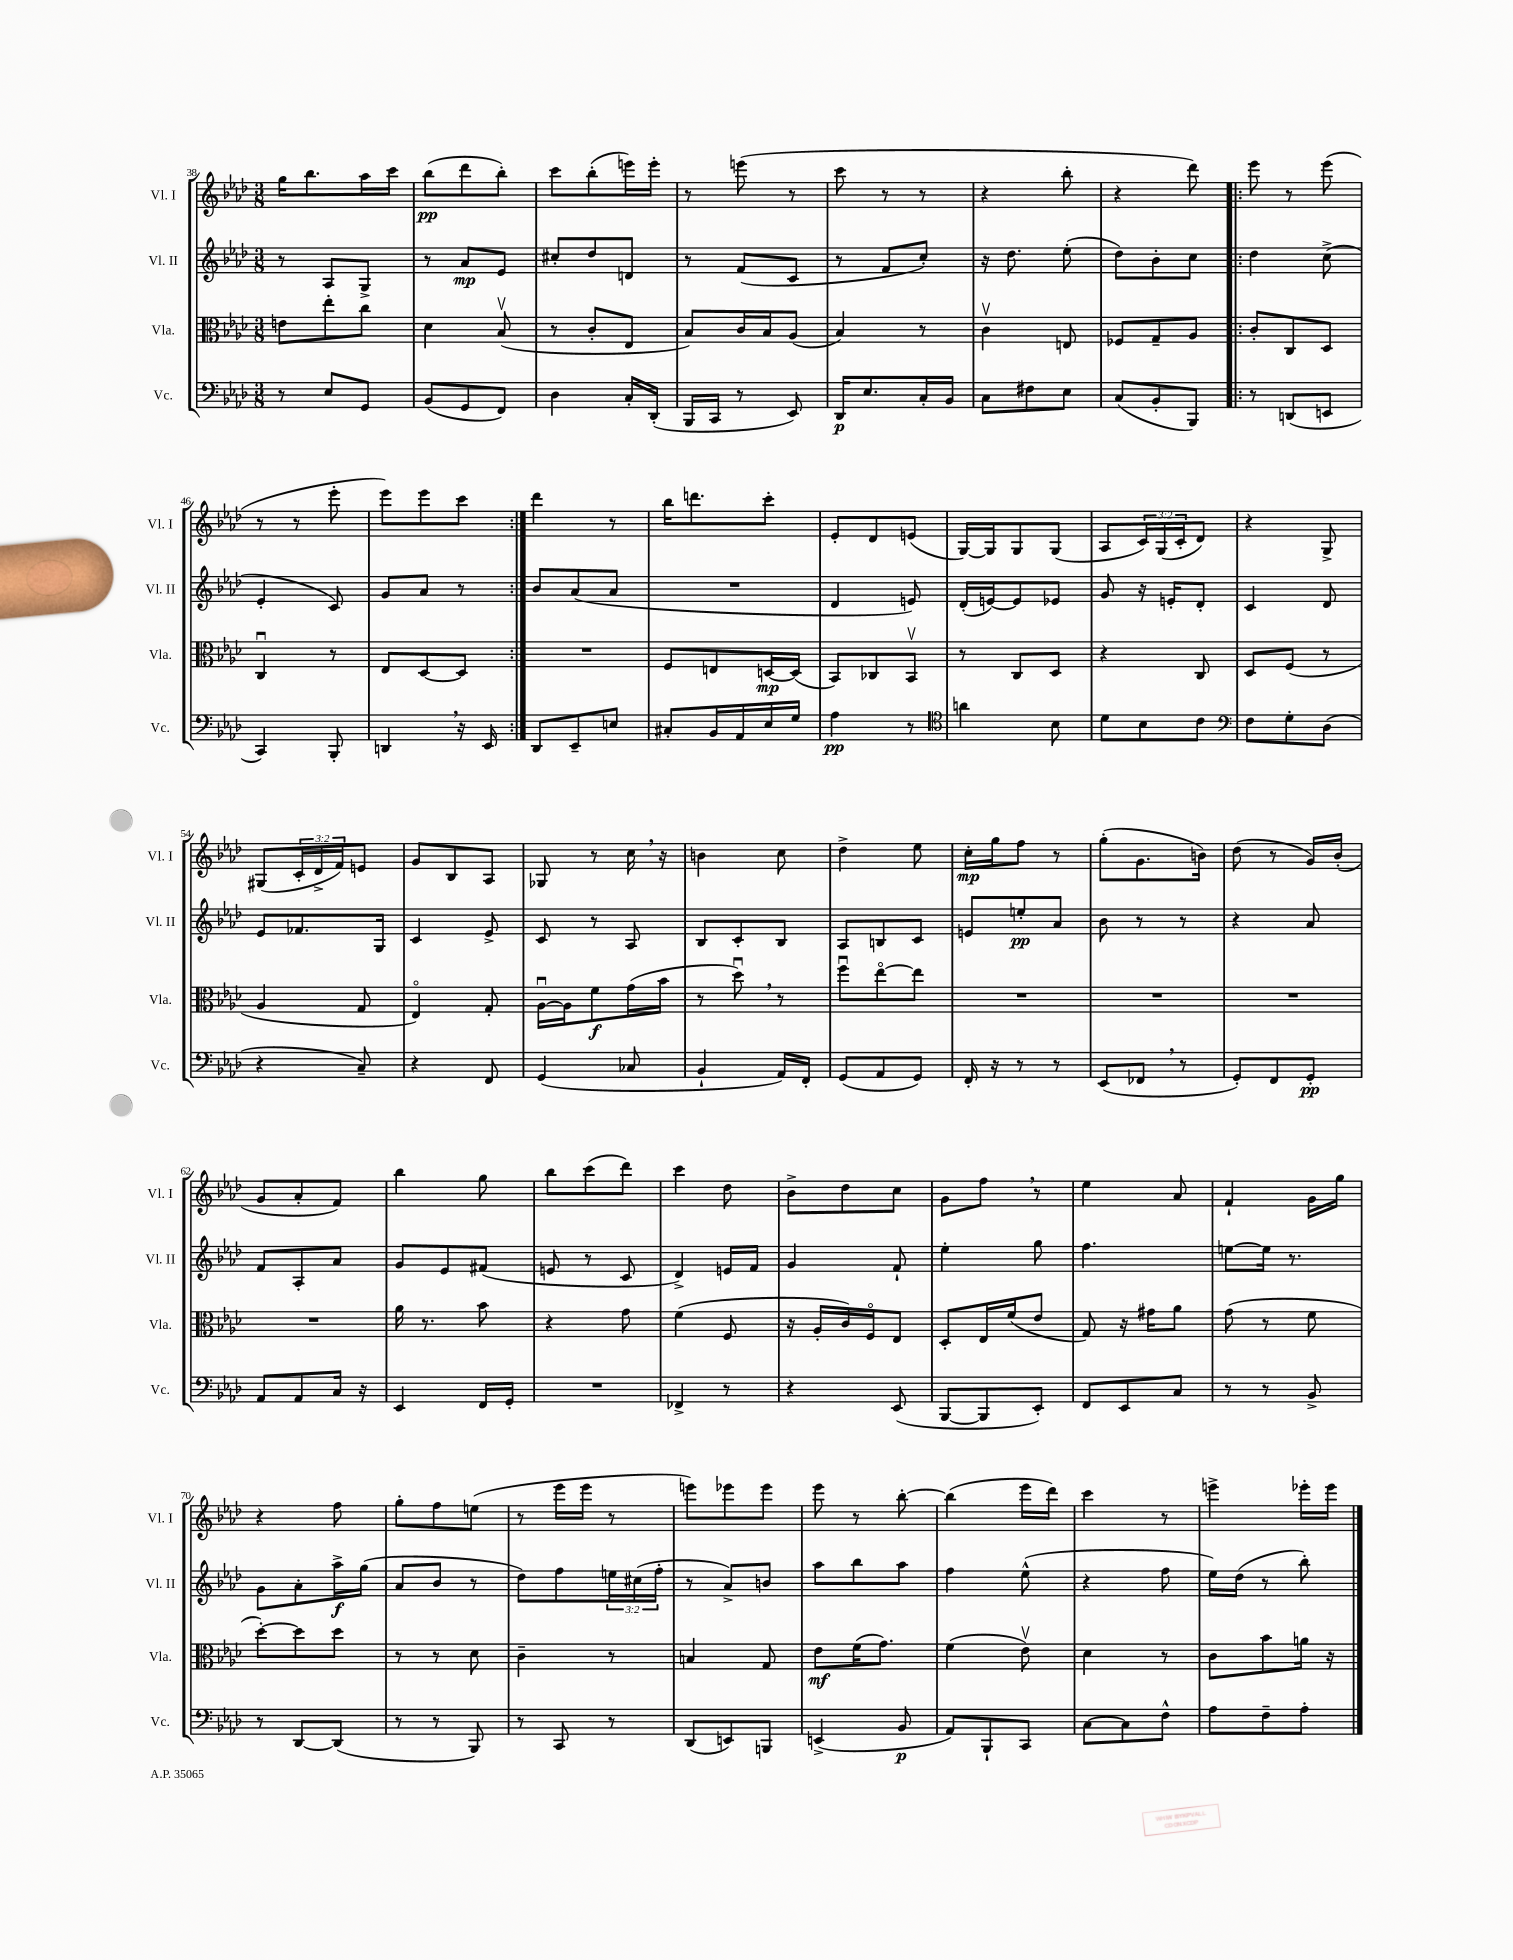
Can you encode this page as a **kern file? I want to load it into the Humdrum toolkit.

**kern	**dynam	**kern	**dynam	**kern	**dynam	**kern	**dynam
*part4	*part4	*part3	*part3	*part2	*part2	*part1	*part1
*staff4	*staff4	*staff3	*staff3	*staff2	*staff2	*staff1	*staff1
*I"Vc.	*	*I"Vla.	*	*I"Vl. II	*	*I"Vl. I	*
*I'Vc.	*	*I'Vla.	*	*I'Vl. II	*	*I'Vl. I	*
*clefF4	*	*clefC3	*	*clefG2	*	*clefG2	*
*k[b-e-a-d-]	*	*k[b-e-a-d-]	*	*k[b-e-a-d-]	*	*k[b-e-a-d-]	*
*M3/8	*	*M3/8	*	*M3/8	*	*M3/8	*
=38	=38	=38	=38	=38	=38	=38	=38
8r	.	8en\L	.	8r	.	16gg\KL	.
.	.	.	.	.	.	8.bb-\	.
8E-/L	.	8ee-'\	.	8A-/L	.	.	.
8GG/J	.	8cc\J	.	8G^/J	.	16aa-\L	.
.	.	.	.	.	.	16ccc\JJ	.
=39	=39	=39	=39	=39	=39	=39	=39
(8BB-/L	.	4d-\	.	8r	.	(8bb-\L	pp
8GG/	.	.	.	8a-/L	mp	8ddd-\	.
8FF/J)	.	(8B-v/	.	8e-/J	.	8bb-'\J)	.
=40	=40	=40	=40	=40	=40	=40	=40
4D-\	.	8r	.	8cc#X'/L	.	8ccc\L	.
.	.	8c'/L	.	8dd-/	.	(8bb-'\	.
16C'/LL	.	8E-/J	.	8dn/J	.	16eeen\L)	.
(16DD-'/JJ	.	.	.	.	.	16eee'\JJ	.
=41	=41	=41	=41	=41	=41	=41	=41
16BBB-/LL	.	8B-/L)	.	8r	.	8r	.
16CC/JJ	.	.	.	.	.	.	.
8r	.	16c/L	.	(8f/L	.	(8eeen\	.
.	.	16B-/J	.	.	.	.	.
8EE-/)	.	(8A-/J	.	8c/J	.	8r	.
=42	=42	=42	=42	=42	=42	=42	=42
16DD-/KL	p	4B-/)	.	8r	.	8ccc\	.
8.E-/	.	.	.	.	.	.	.
.	.	.	.	8f/L	.	8r	.
16C'/L	.	8r	.	8cc'/J)	.	8r	.
16BB-/JJ	.	.	.	.	.	.	.
=43	=43	=43	=43	=43	=43	=43	=43
8C\L	.	4cv\	.	16r	.	4r	.
.	.	.	.	8.dd-\	.	.	.
8F#X\	.	.	.	.	.	.	.
8E-\J	.	8En/	.	(8ee-'\	.	8bb-'\	.
=44	=44	=44	=44	=44	=44	=44	=44
(8C/L	.	8F-X/L	.	8dd-\L)	.	4r	.
8BB-'/	.	8G~/	.	8b-'\	.	.	.
8BBB-/J)	.	8A-/J	.	8cc\J	.	8ddd-\)	.
=45!|:	=45!|:	=45!|:	=45!|:	=45!|:	=45!|:	=45!|:	=45!|:
8r	.	8c'/L	.	4dd-\	.	8eee-\	.
(8DDn/L	.	8C/	.	.	.	8r	.
8EEn/J	.	8D-/J	.	(8cc^\	.	(8eee-\	.
!!LO:LB:g=z
=46	=46	=46	=46	=46	=46	=46	=46
4CC/)	.	4Cu/	.	4e-'/	.	8r	.
.	.	.	.	.	.	8r	.
8BBB-'/	.	8r	.	8c/)	.	8eee-'\	.
=47	=47	=47	=47	=47	=47	=47	=47
4DDn,/	.	8E-/L	.	8g/L	.	8eee-\L)	.
.	.	[8D-/	.	8a-/J	.	8eee-\	.
16r	.	8D-/J]	.	8r	.	8ccc\J	.
16EE-/	.	.	.	.	.	.	.
=48:|!	=48:|!	=48:|!	=48:|!	=48:|!	=48:|!	=48:|!	=48:|!
8DD-/L	.	4.r	.	8b-/L	.	4ddd-\	.
8EE-~/	.	.	.	(8a-/	.	.	.
8En/J	.	.	.	8a-/J	.	8r	.
=49	=49	=49	=49	=49	=49	=49	=49
8C#X'/L	.	8F/L	.	4.r	.	16bb-\KL	.
.	.	.	.	.	.	8.dddn\	.
16BB-/L	.	8En/	.	.	.	.	.
16AA-/	.	.	.	.	.	.	.
16E-/	.	[16Dn/L	mp	.	.	8ccc'\J	.
16G/JJ	.	(16D/JJ]	.	.	.	.	.
=50	=50	=50	=50	=50	=50	=50	=50
4A-\	pp	8BB-/L)	.	4d-/	.	8e-'/L	.
.	.	8C-X/	.	.	.	8d-/	.
8r	.	8BB-v/J	.	8en/)	.	(8en/J	.
=51	=51	=51	=51	=51	=51	=51	=51
*clefC4	*	*	*	*	*	*	*
4an\	.	8r	.	(16d-'/LL	.	[16G/LL)	.
.	.	.	.	[16en/J)	.	16G/J]	.
.	.	8C/L	.	8e/]	.	8G/	.
8B-\	.	8D-/J	.	8e-X/J	.	(8G/J	.
=52	=52	=52	=52	=52	=52	=52	=52
8d-\L	.	4r	.	8g/	.	8A-/L	.
8B-\	.	.	.	16r	.	24c/L)	.
.	.	.	.	.	.	(24G/	.
.	.	.	.	16en'/KL	.	.	.
.	.	.	.	.	.	24c'/J	.
8c\J	.	8C/	.	8d-'/J	.	8d-/J)	.
=53	=53	=53	=53	=53	=53	=53	=53
*clefF4	*	*	*	*	*	*	*
8F\L	.	8D-/L	.	4c/	.	4r	.
8G'\	.	(8F/J	.	.	.	.	.
(8D-\J	.	8r	.	8d-/	.	8G^/	.
!!LO:LB:g=z
=54	=54	=54	=54	=54	=54	=54	=54
4r	.	4A-/	.	8e-/L	.	(8G#X/L	.
.	.	.	.	8.f-X/	.	24c'/L	.
.	.	.	.	.	.	24d-^/	.
.	.	.	.	.	.	24f/J)	.
8C~/)	.	8G/	.	.	.	8en/J	.
.	.	.	.	16G/Jk	.	.	.
=55	=55	=55	=55	=55	=55	=55	=55
4r	.	4E-/)	.	4c/	.	8g/L	.
.	.	.	.	.	.	8B-/	.
8FF/	.	8G'/	.	8e-^/	.	8A-/J	.
=56	=56	=56	=56	=56	=56	=56	=56
(4GG/	.	[16A-u\LL	.	8c/	.	8G-X/	.
.	.	16A-\J]	.	.	.	.	.
.	.	8f\	f	8r	.	8r	.
8C-X/	.	(16g\L	.	8A-/	.	16cc,\	.
.	.	16b-\JJ	.	.	.	16r	.
=57	=57	=57	=57	=57	=57	=57	=57
4BB-`/	.	8r	.	8B-/L	.	4bn\	.
.	.	8dd-u,\)	.	8c'/	.	.	.
16AA-/LL)	.	8r	.	8B-/J	.	8cc\	.
16FF'/JJ	.	.	.	.	.	.	.
=58	=58	=58	=58	=58	=58	=58	=58
(8GG/L	.	8ffu\L	.	8A-/L	.	4dd-^\	.
8AA-/	.	[8ee-\	.	8Bn/	.	.	.
8GG/J)	.	8ee-\J]	.	8c/J	.	8ee-\	.
=59	=59	=59	=59	=59	=59	=59	=59
16FF'/	.	4.r	.	8en/L	.	16cc'\LL	mp
16r	.	.	.	.	.	16gg\J	.
8r	.	.	.	8een'/	pp	8ff\J	.
8r	.	.	.	8a-/J	.	8r	.
=60	=60	=60	=60	=60	=60	=60	=60
(8EE-/L	.	4.r	.	8b-\	.	(8gg'\L	.
8FF-X,/J	.	.	.	8r	.	8.g\	.
8r	.	.	.	8r	.	.	.
.	.	.	.	.	.	16bn\Jk)	.
=61	=61	=61	=61	=61	=61	=61	=61
8GG'/L)	.	4.r	.	4r	.	(8dd-\	.
8FF/	.	.	.	.	.	8r	.
8GG'/J	pp	.	.	8a-/	.	16g/LL)	.
.	.	.	.	.	.	(16b-'/JJ	.
!!LO:LB:g=z
=62	=62	=62	=62	=62	=62	=62	=62
8AA-/L	.	4.r	.	8f/L	.	8g/L	.
8AA-/	.	.	.	8A-'/	.	8a-'/	.
16C/Jk	.	.	.	8a-/J	.	8f/J)	.
16r	.	.	.	.	.	.	.
=63	=63	=63	=63	=63	=63	=63	=63
4EE-/	.	16a-\	.	8g/L	.	4bb-\	.
.	.	8.r	.	.	.	.	.
.	.	.	.	8e-/	.	.	.
16FF/LL	.	8b-\	.	(8f#X/J	.	8gg\	.
16GG'/JJ	.	.	.	.	.	.	.
=64	=64	=64	=64	=64	=64	=64	=64
4.r	.	4r	.	8en/	.	8bb-\L	.
.	.	.	.	8r	.	(8ccc\	.
.	.	8g\	.	8c/	.	8ddd-\J)	.
=65	=65	=65	=65	=65	=65	=65	=65
4FF-X^/	.	(4f\	.	4d-^/)	.	4ccc\	.
8r	.	8F/	.	16en/LL	.	8dd-\	.
.	.	.	.	16f/JJ	.	.	.
=66	=66	=66	=66	=66	=66	=66	=66
4r	.	16r	.	4g/	.	8b-^\L	.
.	.	16A-'/LL	.	.	.	.	.
.	.	16c/)	.	.	.	8dd-\	.
.	.	16F/J	.	.	.	.	.
(8EE-/	.	8E-/J	.	8f`/	.	8cc\J	.
=67	=67	=67	=67	=67	=67	=67	=67
[8BBB-/L	.	8D-'/L	.	4ee-'\	.	8g\L	.
8BBB-/]	.	16E-/L	.	.	.	8ff,\J	.
.	.	(16f/J	.	.	.	.	.
8EE-'/J)	.	8e-/J	.	8gg\	.	8r	.
=68	=68	=68	=68	=68	=68	=68	=68
8FF/L	.	8G/)	.	4.ff\	.	4ee-\	.
8EE-/	.	16r	.	.	.	.	.
.	.	16g#X\KL	.	.	.	.	.
8C/J	.	8a-\J	.	.	.	8a-/	.
=69	=69	=69	=69	=69	=69	=69	=69
8r	.	(8g\	.	[8een\L	.	4f`/	.
8r	.	8r	.	16ee\Jk]	.	.	.
.	.	.	.	8.r	.	.	.
8BB-^/	.	8f\	.	.	.	16g\LL	.
.	.	.	.	.	.	16gg\JJ	.
!!LO:LB:g=z
=70	=70	=70	=70	=70	=70	=70	=70
8r	.	[8dd-'\L)	.	8g\L	.	4r	.
[8DD-/L	.	8dd-\]	.	8a-'\	.	.	.
(8DD-/J]	.	8dd-\J	.	16aa-^\L	f	8ff\	.
.	.	.	.	(16gg\JJ	.	.	.
=71	=71	=71	=71	=71	=71	=71	=71
8r	.	8r	.	8a-/L	.	8gg'\L	.
8r	.	8r	.	8b-/J	.	8ff\	.
8BBB-/)	.	8d-\	.	8r	.	(8een\J	.
=72	=72	=72	=72	=72	=72	=72	=72
8r	.	4c~\	.	8dd-\L)	.	8r	.
8CC/	.	.	.	8ff\	.	16eee-\LL	.
.	.	.	.	.	.	16eee-\JJ	.
8r	.	8r	.	24een\L	.	8r	.
.	.	.	.	(24cc#X\	.	.	.
.	.	.	.	24ff'\JJ	.	.	.
=73	=73	=73	=73	=73	=73	=73	=73
(8DD-/L	.	4Bn/	.	8r	.	8eeen\L)	.
8EEn/)	.	.	.	8a-^/L)	.	8eee-X\	.
8BBBn/J	.	8G/	.	8bn/J	.	8eee-\J	.
=74	=74	=74	=74	=74	=74	=74	=74
(4EEn^/	.	8e-\L	mf	8aa-\L	.	8eee-\	.
.	.	(16f\K	.	8bb-\	.	8r	.
.	.	8.g\J)	.	.	.	.	.
8BB-/	p	.	.	8aa-\J	.	[8bb-'\	.
=75	=75	=75	=75	=75	=75	=75	=75
8AA-/L)	.	(4f\	.	4ff\	.	(4bb-\]	.
8BBB-`/	.	.	.	.	.	.	.
8CC/J	.	8e-v\)	.	(8ee-^^\	.	16eee-\LL	.
.	.	.	.	.	.	16ddd-\JJ)	.
=76	=76	=76	=76	=76	=76	=76	=76
[8C\L	.	4d-\	.	4r	.	4ccc\	.
8C\]	.	.	.	.	.	.	.
8F^^\J	.	8r	.	8ff\	.	8r	.
=77	=77	=77	=77	=77	=77	=77	=77
8A-\L	.	8c\L	.	16ee-\LL)	.	4eeen^\	.
.	.	.	.	(16dd-\JJ	.	.	.
8F~\	.	8b-\	.	8r	.	.	.
8A-'\J	.	16an\Jk	.	8bb-'\)	.	16eee-X'\LL	.
.	.	16r	.	.	.	16eee-\JJ	.
==	==	==	==	==	==	==	==
*-	*-	*-	*-	*-	*-	*-	*-
